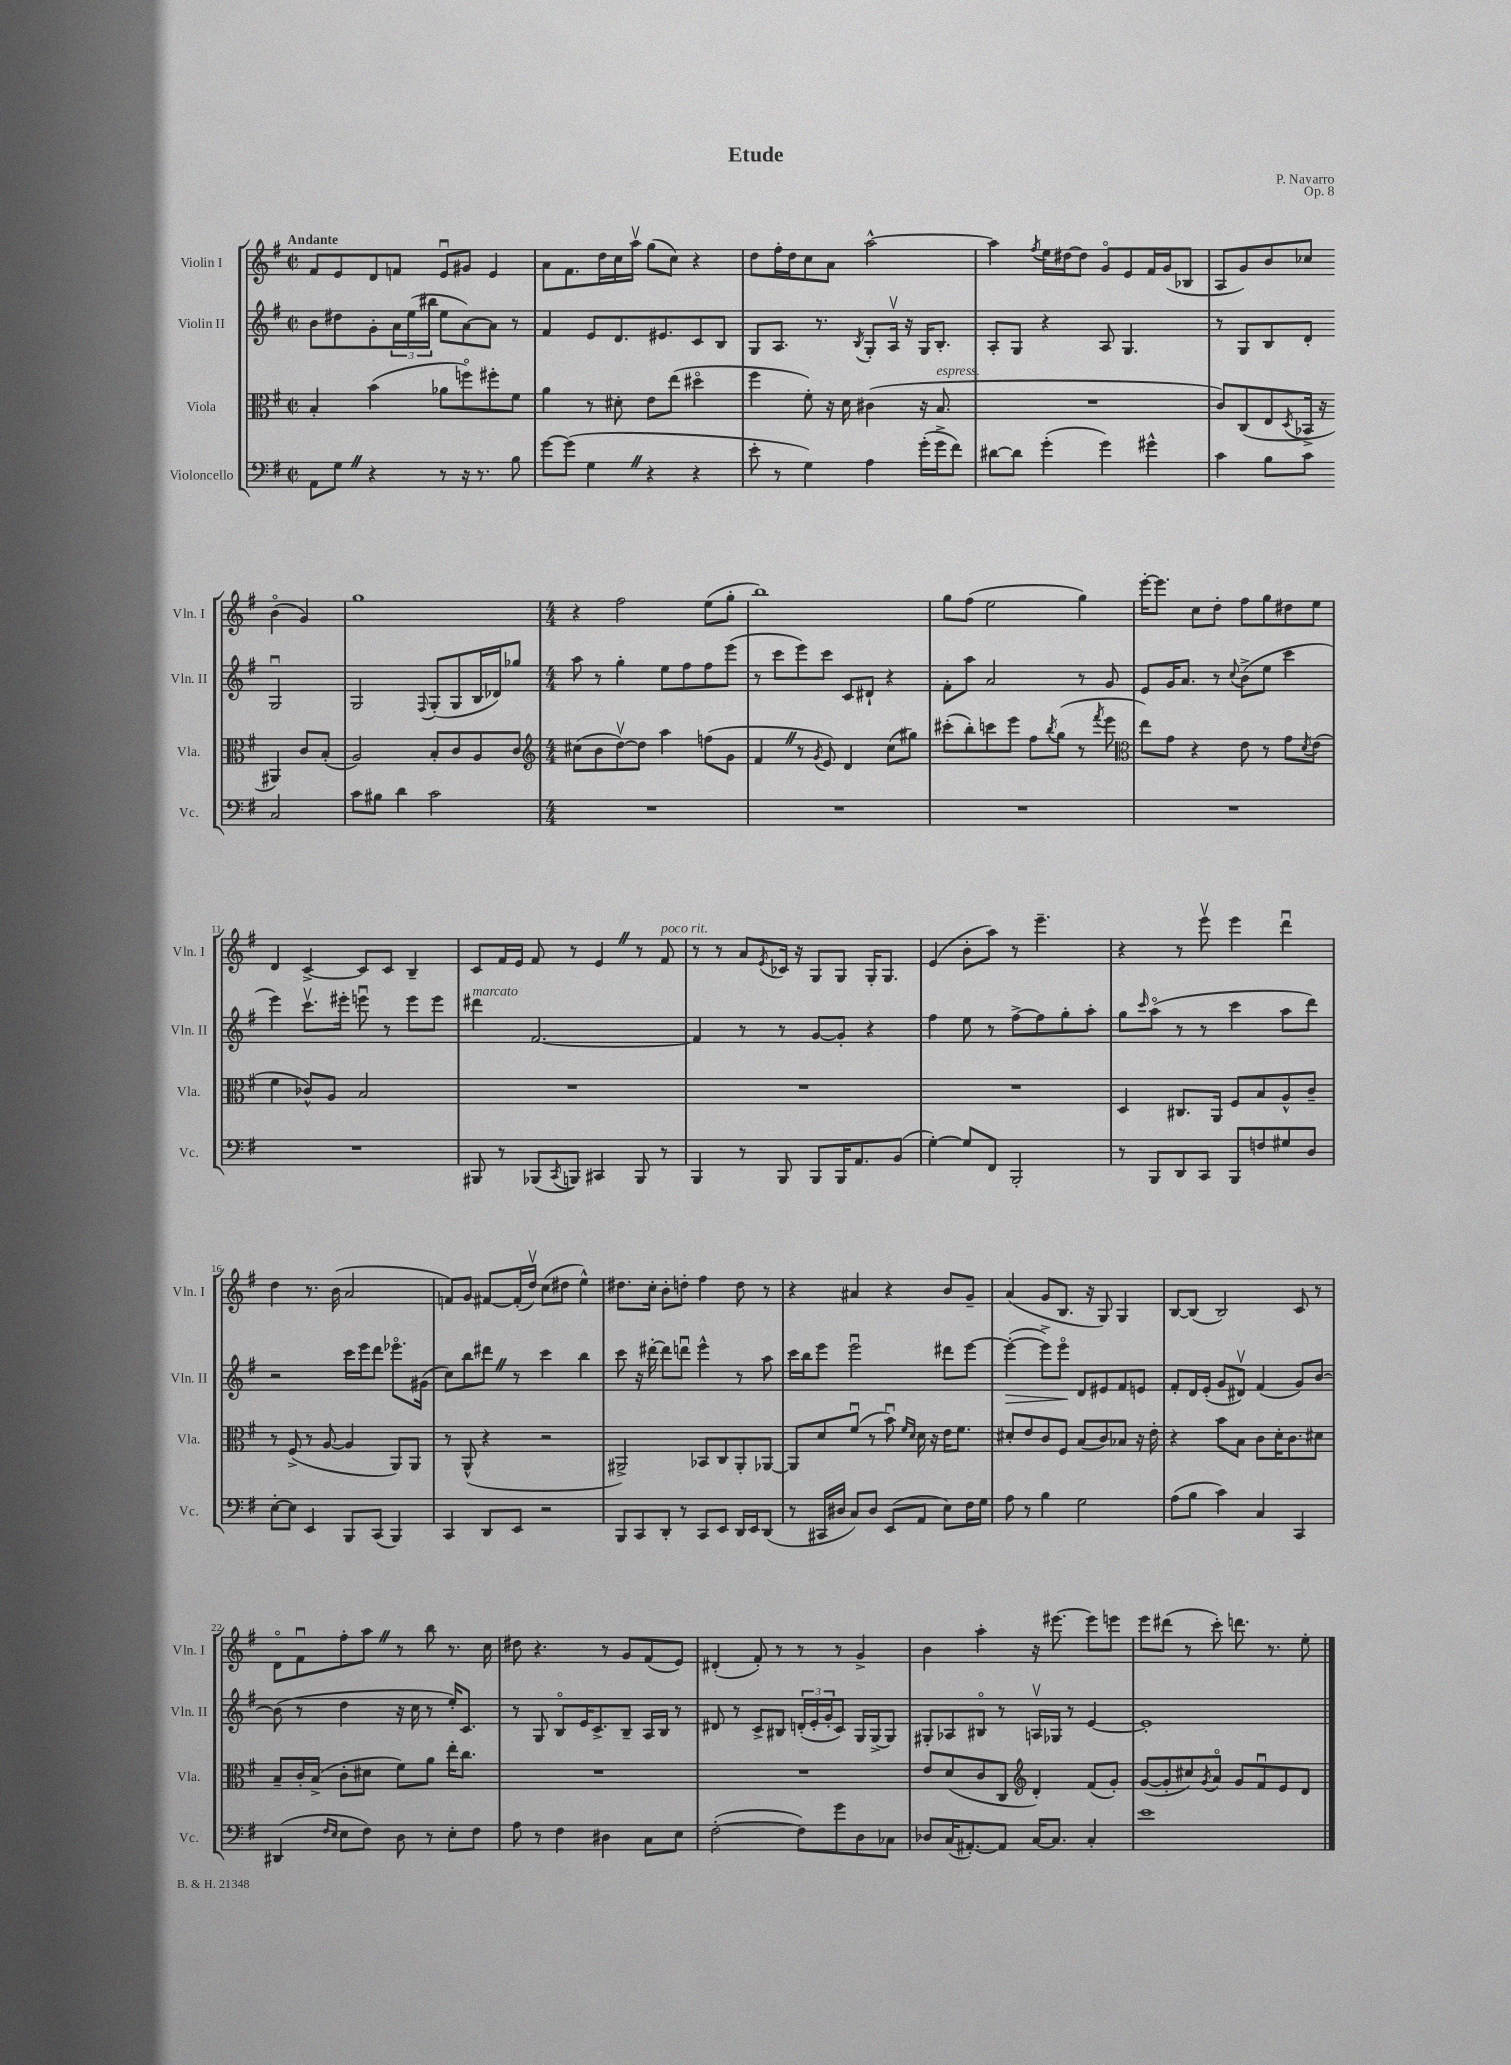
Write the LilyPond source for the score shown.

\header { title = "Etude" composer = "P. Navarro" opus = "Op. 8" }
<<
\new StaffGroup <<
\new Staff = "s0" \with { instrumentName = "Violin I" shortInstrumentName = "Vln. I" } {
    \clef treble \key g \major \defaultTimeSignature \time 2/2 \tempo "Andante"
    fis'8 e'8 d'8 f'8 e'8\downbow gis'8 e'4 |
    a'8 fis'8. d''16 c''16 a''16\upbow g''8( c''8) r4 |
    d''8 fis''16-. d''16 c''8 a'8 a''2~-^ |
    a''4 \acciaccatura { fis''8 } e''16 dis''16~ dis''8 g'8\flageolet e'8 fis'16 g'16( bes8 |
    a8 g'8) b'8 ces''8 b'4\flageolet( g'4) |
    g''1 |
    \numericTimeSignature \time 4/4 r4 fis''2 e''8( g''8-. |
    b''1) |
    g''8 fis''8( e''2 g''4) |
    e'''16~-. e'''8. c''8 d''8-. fis''8 g''8 dis''8 e''8 |
    d'4 c'4~-> c'8 c'8 b4-- |
    c'8 fis'16 e'16 fis'8 r8 e'4 \once \override BreathingSign.text = \markup { \musicglyph "scripts.caesura.straight" } \breathe r8 fis'8^\markup { \italic "poco rit." } |
    r8 r8 a'8 \acciaccatura { e'8 } ces'16 r16 g8 g8 g16-. g8. |
    e'4( b'8-. a''8) r8 e'''4.-- |
    r4 r8 e'''8\upbow e'''4 d'''4\downbow |
    d''4 r8. b'16( a'2 |
    f'8) g'8 fis'8~ fis'16-.( d''16\upbow) c''8( dis''8 e''4-^) |
    dis''8. c''16-. b'8-. d''8-. fis''4 d''8 r8 |
    r4 ais'4 r4 b'8 g'8-- |
    a'4( g'8 b8. r16 g8) g4 |
    b8~ b8( b2) c'8 r8 |
    d'8\flageolet fis'8\downbow fis''8-. a''8 \once \override BreathingSign.text = \markup { \musicglyph "scripts.caesura.straight" } \breathe r8 b''8 r8. c''16 |
    dis''8 r4. r8 g'8 fis'8( e'8) |
    dis'4-.( fis'8-.) r8 r8 r8 g'4-> |
    b'4 a''4-. r16 eis'''8.~ eis'''8 e'''8 |
    e'''8 dis'''8( r8 c'''8-.) d'''8. r8. e''8-. \bar "|." |
}
\new Staff = "s1" \with { instrumentName = "Violin II" shortInstrumentName = "Vln. II" } {
    \clef treble \key g \major \defaultTimeSignature \time 2/2
    b'8 dis''8 g'8-. \tuplet 3/2 { a'16 e''16( bis''16 } e''8 a'8~) a'8 r8 |
    fis'4 e'8 d'8. eis'8. c'8 b8 |
    g8 a8. r8. \acciaccatura { b8 } g8-. a16\upbow r16 g16 b8.-. |
    a8-. g8 r4 a8 g4. |
    r8 g8 b8 d'8-. g2\downbow |
    g2 \appoggiatura { fis8 } g8-.( g8 b16 des'16) ges''8 |
    \numericTimeSignature \time 4/4 a''8 r8 g''4-. e''8 fis''8 fis''8 e'''8( |
    r8 c'''8 e'''8) c'''8 c'8 dis'8-! r4 |
    fis'8-. a''8 a'2 r8 g'8 |
    e'8 g'16 a'8. r8 \appoggiatura { c''8 } b'8->( e''8 c'''4 |
    e'''4) c'''8.\upbow eis'''16-. e'''8\downbow r8 e'''8 e'''8 |
    dis'''4^\markup { \italic "marcato" } fis'2.~ |
    fis'4 r8 r8 g'8~ g'8-. r4 |
    fis''4 e''8 r8 fis''8~-> fis''8 g''8-. a''8-. |
    g''8 \grace { c'''16 } a''8\flageolet( r8 r8 c'''4 a''8 d'''8) |
    r2 c'''16 e'''16 d'''8 ees'''8.\flageolet gis'16( |
    c''8) b''8 dis'''8 \once \override BreathingSign.text = \markup { \musicglyph "scripts.caesura.straight" } \breathe r8 c'''4 b''4 |
    c'''8 r16 dis'''16~-. dis'''8 d'''8\downbow e'''4-^ r8 a''8 |
    c'''16 b''16 e'''8 e'''2\downbow dis'''8 e'''8~ |
    e'''4~-.\>( e'''8->) e'''8\flageolet\! d'8 eis'8 fis'8 e'8 |
    fis'8-. d'16 e'16-.( g'8 dis'8\upbow) fis'4( g'8) b'8~ |
    b'8( r8 d''4 r16 c''16 r8 e''16-.) c'8. |
    r8 g8 b8\flageolet e'16 c'8.-> b8-- a16 b16 r8 |
    dis'8 r8 c'8-> bis8 \tuplet 3/2 { d'16-.( e'16-. g'16-. } c'8) g16 g16~-> g8 |
    gis8-. aes8 bis8\flageolet r8 a16\upbow ges16 r8 e'4~ |
    e'1-. \bar "|." |
}
\new Staff = "s2" \with { instrumentName = "Viola" shortInstrumentName = "Vla." } {
    \clef alto \key g \major \defaultTimeSignature \time 2/2
    b4-. b'4( aes'8 f''8\flageolet) fis''8-. fis'8 |
    a'4 r8 dis'8-. e'8 e''8( dis''4\flageolet |
    fis''4 fis'8-.) r16 d'16 cis'4( r16 b8.^\markup { \italic "espress." } |
    R1 |
    c'8) c8( e8 \acciaccatura { d8 } bes,16-> r16 ais,4) c'8 b8-.( |
    a2) b8-. c'8 a8 c'8 |
    \numericTimeSignature \time 4/4 \clef treble cis''8( b'8 d''8~\upbow) d''8 a''4 f''8( g'8 |
    fis'4 \once \override BreathingSign.text = \markup { \musicglyph "scripts.caesura.straight" } \breathe r8 \acciaccatura { g'8 } e'8) d'4 c''8( gis''8) |
    cis'''8-.( b''8-.) c'''8 e'''8 fis''8 \acciaccatura { b''8 } g''8( r8 \acciaccatura { fis'''8 } e'''8 |
    \clef alto e''8) g'8 r4 e'8 r8 g'8 \acciaccatura { d'8 } e'8( |
    fis'4 ces'8-^) a8 b2 |
    R1 |
    R1 |
    R1 |
    d4 cis8. a,16 fis8 b8 a8-^ c'8-- |
    r8 fis8->( r8 a8~ a4 a,8) a,8 |
    r8 a,8-^( r4 r2 |
    ais,2->) bes,8 c8 ais,8-. aes,8~ |
    aes,8 d'8 fis'8\downbow( r8 b'8\downbow) \grace { fis'16 d'16 } d'16 r16 e'16 fis'8. |
    dis'8-. e'8 c'8 fis8 b8( c'8) bes8 r16 e'16-. |
    r4 b'8 b8 c'8 d'16-. c'8. dis'8 |
    b8-- c'16-. b16->( c'8-. dis'8 fis'8) a'8 e''16-. c''8. |
    R1 |
    R1 |
    e'8 d'8( c'8 c8 \clef treble d'4-.) fis'8( g'8-.) |
    g'8~( g'8-. cis''8) \acciaccatura { g'8 } a'8\flageolet g'8 fis'8\downbow e'8 d'8 \bar "|." |
}
\new Staff = "s3" \with { instrumentName = "Violoncello" shortInstrumentName = "Vc." } {
    \clef bass \key g \major \defaultTimeSignature \time 2/2
    a,8 g8 \once \override BreathingSign.text = \markup { \musicglyph "scripts.caesura.straight" } \breathe r4 r8 r16 r8. b8 |
    g'8~ g'8( g4 \once \override BreathingSign.text = \markup { \musicglyph "scripts.caesura.straight" } \breathe r4 r4 |
    e'8-. r8 g4) a4 g'16-.( g'16-> fis'8) |
    dis'8~ dis'8 g'4-.( g'4) gis'4-^ |
    c'4 b8 c'8 c2 |
    c'8 bis8 d'4 c'2 |
    \numericTimeSignature \time 4/4 R1 |
    R1 |
    R1 |
    R1 |
    R1 |
    bis,,8 r8 bes,,8( \acciaccatura { c,8 } b,,8) cis,4 b,,8 r8 |
    b,,4 r8 b,,8 b,,8 b,,16 a,8. b,8( |
    g4~-.) g8 fis,8 b,,2-. |
    r8 b,,8 d,8 c,8 b,,8 f8 gis8 d8 |
    e8~-. e8 e,4 b,,8 c,8( b,,4) |
    c,4 d,8 e,8 r2 |
    b,,8 c,8 d,8-. r8 c,8 e,8 d,16 e,16 d,8( |
    r8 cis,16 dis16 c8) dis8 e,8( a,8 e8) fis16 g16 |
    a8 r8 b4 g2 |
    a8( b8 c'4) c4 c,4 |
    dis,4( \grace { fis16 e16 } e8 fis8) d8 r8 e8-. fis8 |
    a8 r8 fis4 dis4 c8 e8 |
    fis2~-.( fis8) g'8 d8 ces8 |
    des8 c16( ais,8.~-.) ais,8 c16~ c8. c4-. |
    e'1 \bar "|." |
}
>>
>>
